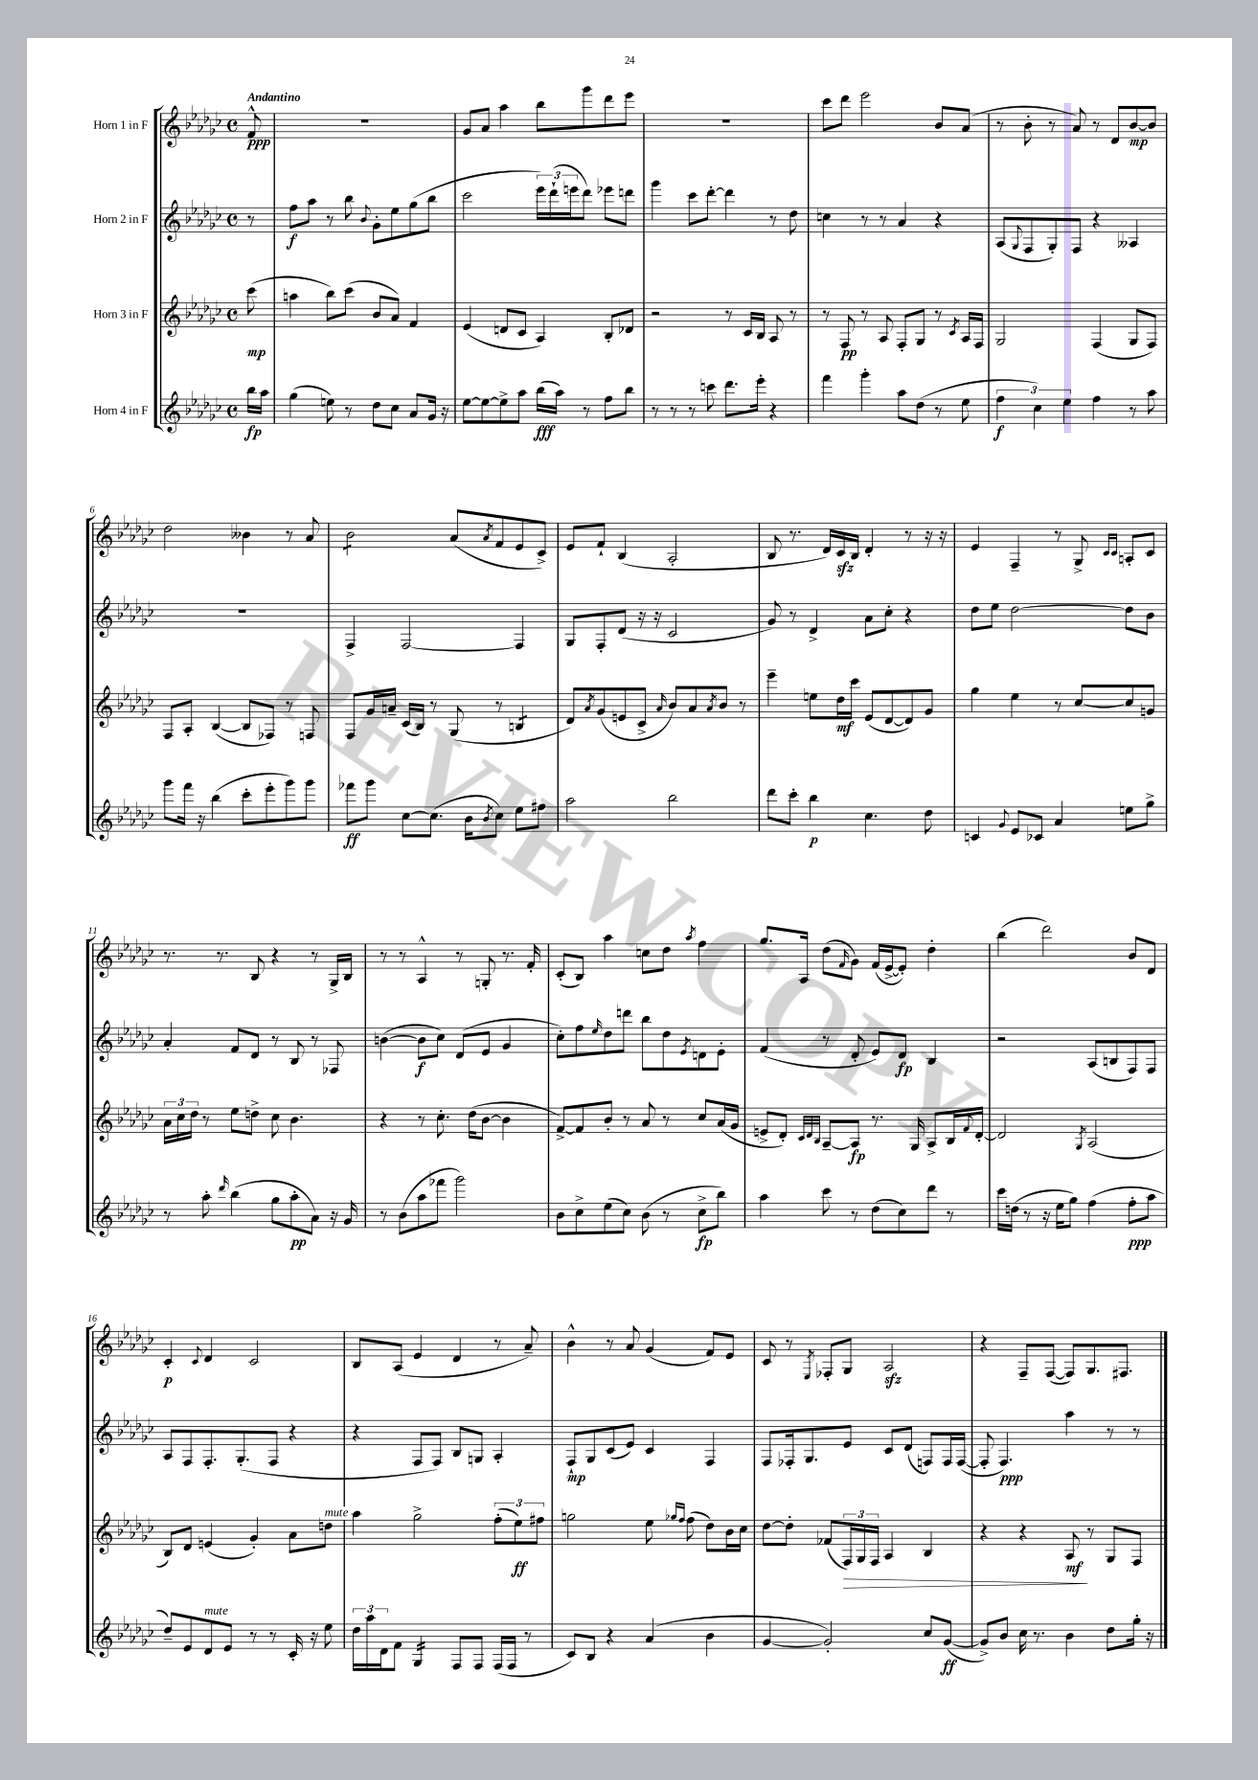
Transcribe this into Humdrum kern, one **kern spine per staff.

**kern	**kern	**kern	**kern
*staff4	*staff3	*staff2	*staff1
*clefG2	*clefG2	*clefG2	*clefG2
*k[b-e-a-d-g-c-]	*k[b-e-a-d-g-c-]	*k[b-e-a-d-g-c-]	*k[b-e-a-d-g-c-]
*M4/4	*M4/4	*M4/4	*M4/4
*met(c)	*met(c)	*met(c)	*met(c)
16bb-	(8ccc-	8r	8f^^
16aa-	.	.	.
=	=	=	=
(4gg-	4aa	8ff	1r
.	.	8aa-	.
8ee)	8bb-)	8r	.
8r	(8ccc-	8bb-	.
.	.	8qqb-	.
8dd-	8b-	8g-'	.
8cc-	8a-)	8ee-	.
8a-	4f	(8gg-	.
16g-	.	8bb-	.
16r	.	.	.
=	=	=	=
[8ee-	(4e-	2ccc-	8g-
8ee-_	.	.	8a-
8ee-^]	8d	.	4aa-
8aa-	8c-	.	.
(16bb-	4A-)	24eee-)	8bb-
.	.	(24ddd-`	.
16aa-)	.	.	.
.	.	24eee	.
8r	.	8ddd-)	8ggg-
8ff	8B-'	8eee-	8ddd-
8bb-	8d-	8ddd	8eee-
=	=	=	=
8r	2r	4ggg-	1r
8r	.	.	.
8r	.	8ccc-	.
8ccc	.	[8ddd-'	.
8.ddd-	8r	4ddd-]	.
.	16c-	.	.
16eee-'	16B-	.	.
4r	8A-	8r	.
.	8r	8dd-	.
=	=	=	=
4fff	8r	4cc	8ccc-
.	8F	.	8ddd-
4ggg-'	8r	8r	2eee-
.	8A-	8r	.
8aa-	8F'	4a-	.
(8dd-	8G-	.	.
8r	8r	4r	8b-
.	8qc-	.	.
8ee-	16A-	.	(8a-
.	16F	.	.
=	=	=	=
6ff	2G-	(8A-	8r
.	.	8qqG-	.
.	.	8F	8b-'
6cc-)	.	.	.
.	.	8G-')	8r
6ee-	.	.	.
.	.	8F	8a-)
4ff	(4F	4r	8r
.	.	.	8d-
8r	8G-	4A--	[8b-
8aa-	8F)	.	8b-]
=	=	=	=
8ggg-	8F	1r	2dd-
16fff	8A-'	.	.
16r	.	.	.
(4bb-	([4B-	.	.
8ccc-'	8B-]	.	4b--
8eee-'	8F-)	.	.
8ggg-)	8r	.	8r
8ggg-	8F	.	8a-
=	=	=	=
8fff-	8F	4F^	2b-
8ggg-	16g-	.	.
.	16a~	.	.
[8cc-	(16c-	[2F	.
.	16B-)	.	.
(8.cc-]	8r	.	.
.	(8G-	.	(8a-
16b-	.	.	.
8qb-	.	.	8qa-
8cc-)	8r	.	8f
8ee-	4B	4F]	8e-
8ff#	.	.	8c-^)
=	=	=	=
2aa-	8d-)	8G-	8e-
.	8qa-	.	.
.	(8g-	8F'	8f`
.	8e	(8d-	(4B-
.	8c-^	16r	.
.	.	16r	.
.	16qqa-	.	.
2bb-	8b-)	2c-	2A-'
.	8a-	.	.
.	8qa-	.	.
.	8b-	.	.
.	8r	.	.
=	=	=	=
8ddd-	4eee-~	8g-)	8B-
8ccc-'	.	8r	8.r
4bb-	8ee	4d-^	.
.	.	.	16d-)
.	16dd-	.	16c-
.	16ccc-	.	16B-
4.cc-	(8e-	8a-	4d-'
.	[8d-	8cc-'	.
.	8d-])	4r	8r
8dd-	8g-	.	16r
.	.	.	16r
=	=	=	=
4c	4gg-	8dd-	4e-
.	.	8ee-	.
8qqg-	.	.	.
8e-	4ee-	[2dd-	4F~
8c-	.	.	.
4a-	8r	.	8r
.	[8cc-	.	8G-^
.	.	.	16qqc-
.	.	.	16qqc-
8ee	8cc-]	8dd-]	8A'
8gg-^	8g	8b-	8c-
=	=	=	=
8r	24a-	4a-'	8.r
.	24cc-	.	.
.	24dd-	.	.
8aa-'	8r	.	.
.	.	.	8.r
16qqddd-	.	.	.
(4bb-	8ee-	8f	.
.	8dd^	8d-	8B-
8gg-	8cc-	8r	4r
8aa-'	4.b-	8B-	.
8a-)	.	8r	8r
16r	.	8F-	16G-^
16g-	.	.	16B-
=	=	=	=
8r	4r	([4b	8r
(8b-	.	.	8r
8aa-	8r	8b]	4A-^^
8fff-	8.cc-'	8cc-)	.
2ggg-)	.	(8d-	8r
.	(16dd-	.	.
.	[8b-	8e-	8G'
.	4b-]	4g-	8.r
.	.	.	16f'
=	=	=	=
8b-	[8f^)	8cc-')	(8c-'
8cc-^	8f]	8ff	8B-)
.	.	16qqee-	.
(8ee-	8b-'	8dd-	4aa-
8cc-)	8r	8ddd	.
(8b-	8a-	8bb-	8cc
8r	8r	8dd-	8dd-
.	.	8qe-	8qaa-
8cc-^	8cc-	8d	4ff
8bb-)	(16a-	8e-'	.
.	16g-	.	.
=	=	=	=
4aa-	8e^	(4f	8.gg-
.	8d-')	.	.
.	.	.	16A-
.	32qqc-	.	.
.	32qqd-	.	.
.	32qqB-	.	.
8ccc-	[8A-~	8r	(8dd-
.	.	.	16qqf
8r	8A-]	8d-'	8g-)
(8dd-	8.r	8e-)	(16f
.	.	.	[16e-^
8cc-)	.	8d-	8e-'])
.	16G-	.	.
8ddd-	8A-^	4B-	4dd-'
8r	16B-	.	.
.	8qqf	.	.
.	[16d-'	.	.
=	=	=	=
16ccc-	2d-]	2r	(4bb-
(16dd	.	.	.
8r	.	.	.
16r	.	.	2ddd-)
16ee-	.	.	.
8gg-)	.	.	.
.	8qG-	.	.
(4ff	(2A-	(8A-	.
.	.	8B	.
8ff'	.	8F)	8b-
8aa-	.	8F	8d-
=	=	=	=
8dd-~)	8B-)	8A-	4c-'
8e-	8d-	8F	.
.	.	.	8qqc-
8d-	(4e	8.F'	4d-
8e-	.	.	.
.	.	(8.G-'	.
8r	4g-')	.	2c-
8r	.	8F	.
16c-'	8a-	4r	.
16r	.	.	.
8ee-	8dd	.	.
=	=	=	=
24dd-	4aa-	4r	8B-
24aa-	.	.	.
24d-	.	.	.
8f	.	.	(8A-
4G-	2gg-^	8F	4e-
.	.	8F)	.
8F	.	8B-	4d-
8F	.	8G	.
(16F	(12ff'	4A-'	8r
16F	.	.	.
.	12ee-)	.	.
8r	.	.	8a-~)
.	12ff#	.	.
=	=	=	=
8c-)	2gg	8F`	4b-^^
8B-	.	8G-	.
4r	.	(8c-	8r
.	.	8e-)	8a-
(4a-	8ee-	4c-	(4g-
.	16qqgg-	.	.
.	16qqff	.	.
.	(8ff	.	.
4b-	8dd-)	4F	8f)
.	16b-	.	8e-
.	16cc-	.	.
=	=	=	=
[4g-	[8dd-	8F	8c-
.	8dd-']	16F-'	8r
.	.	8.G-	.
.	.	.	8qE-
2g-'])	(8f-	.	8F-'
.	24F)	8e-	8G-
.	24G-	.	.
.	24F	.	.
.	4A-	8c-	2A-
.	.	(8d-	.
8cc-	4B-	8F)	.
([8g-	.	16F	.
.	.	([16F	.
=	=	=	=
8g-^])	4r	8F']	4r
8b-	.	4.F)	.
16cc-	4r	.	8F~
8.r	.	.	.
.	.	.	([8F
4b-	8A-	4aa-	8F])
.	8r	.	8.G-
8dd-	8G-	8r	.
.	.	.	8.F#
16gg-'	8F	8r	.
16r	.	.	.
==	==	==	==
*-	*-	*-	*-
